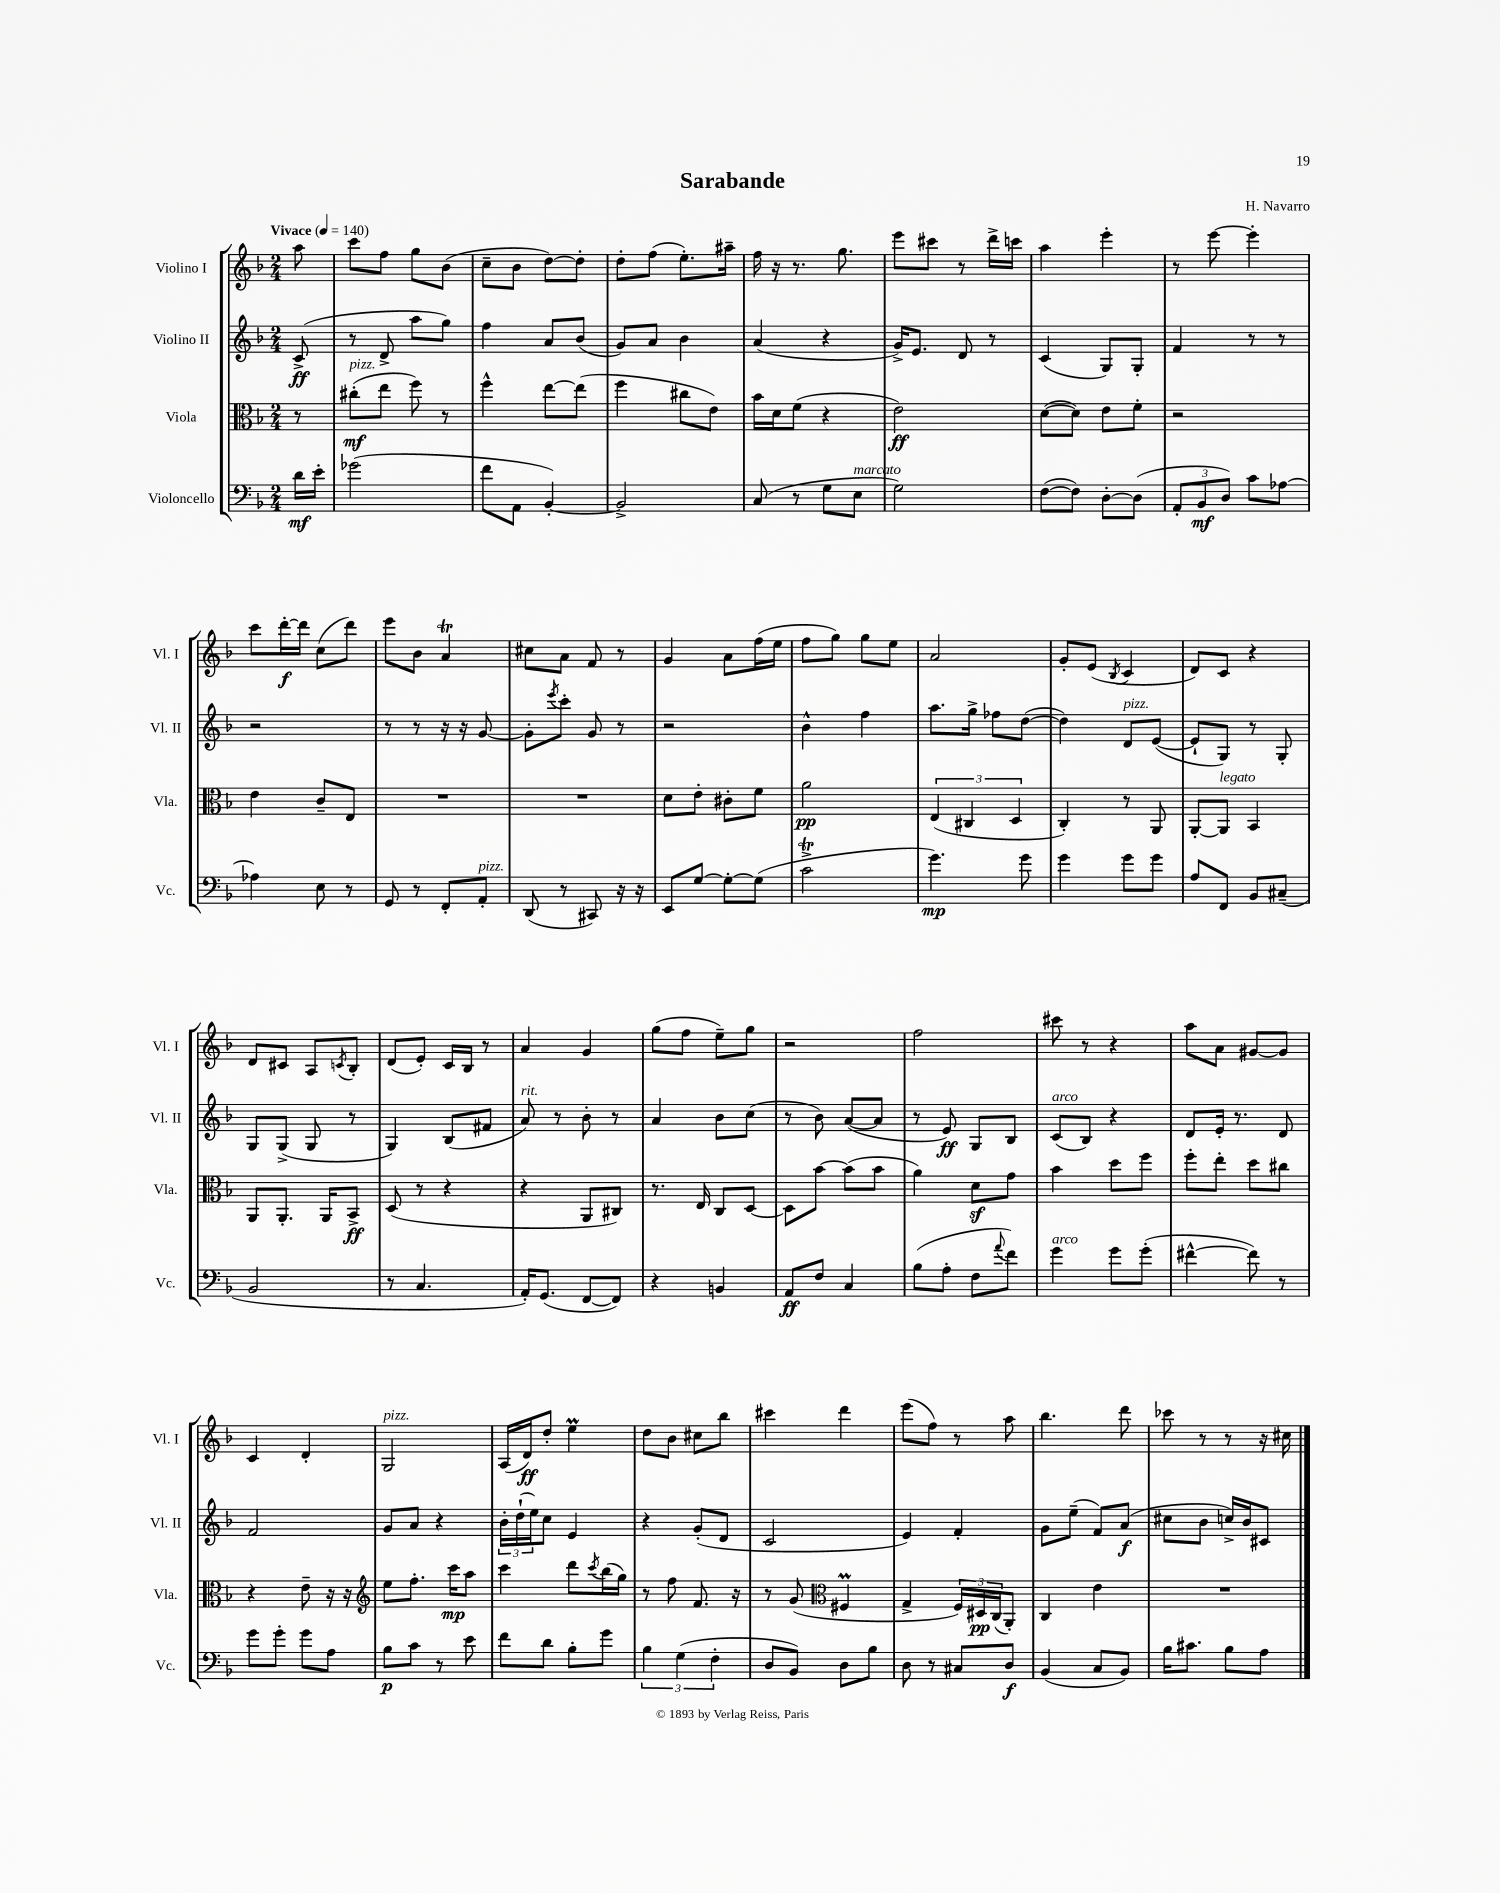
\header { title = "Sarabande" composer = "H. Navarro" }
<<
\new StaffGroup <<
\new Staff = "s0" \with { instrumentName = "Violino I" shortInstrumentName = "Vl. I" } {
    \clef treble \key f \major \numericTimeSignature \time 2/4 \partial 8 \tempo "Vivace" 4 = 140
    a''8 |
    c'''8 f''8 g''8 bes'8( |
    c''8-- bes'8 d''8~) d''8-. |
    d''8-. f''8( e''8.-.) ais''16-- |
    f''16 r16 r8. g''8. |
    e'''8 cis'''8 r8 d'''16-> c'''16 |
    a''4 e'''4-. |
    r8 e'''8~ e'''4-. |
    c'''8 d'''16~-.\f d'''16 c''8( d'''8) |
    e'''8 bes'8 a'4\trill |
    cis''8 a'8 f'8 r8 |
    g'4 a'8 f''16( e''16 |
    f''8 g''8) g''8 e''8 |
    a'2 |
    g'8-. e'8( \acciaccatura { bes8 } c'4 |
    d'8) c'8 r4 |
    d'8 cis'8 a8 \acciaccatura { c'8 } bes8-. |
    d'8( e'8-.) c'16 bes16 r8 |
    a'4 g'4 |
    g''8( f''8 e''8--) g''8 |
    r2 |
    f''2 |
    cis'''8 r8 r4 |
    a''8 a'8 gis'8~ gis'8 |
    c'4 d'4-. |
    g2^\markup { \italic "pizz." } |
    a16( d'16\ff) d''8-. e''4\prall |
    d''8 bes'8 cis''8 bes''8 |
    cis'''4 d'''4 |
    e'''8( f''8) r8 a''8 |
    bes''4. d'''8 |
    ces'''8 r8 r8 r16 cis''16 \bar "|." |
}
\new Staff = "s1" \with { instrumentName = "Violino II" shortInstrumentName = "Vl. II" } {
    \clef treble \key f \major \numericTimeSignature \time 2/4 \partial 8
    c'8->\ff( |
    r8 d'8-> a''8 g''8) |
    f''4 a'8 bes'8( |
    g'8) a'8 bes'4 |
    a'4( r4 |
    g'16->) e'8. d'8 r8 |
    c'4( g8) g8-. |
    f'4 r8 r8 |
    r2 |
    r8 r8 r16 r16 g'8~ |
    g'8-. \acciaccatura { e'''8 } c'''8-. g'8 r8 |
    r2 |
    bes'4-^ f''4 |
    a''8. g''16-> fes''8 d''8~( |
    d''4) d'8^\markup { \italic "pizz." } e'8~( |
    e'8-! g8) r8 g8-. |
    g8 g8->( g8 r8 |
    g4) bes8( fis'8 |
    a'8^\markup { \italic "rit." }) r8 bes'8-. r8 |
    a'4 bes'8 c''8( |
    r8 bes'8) a'8~( a'8 |
    r8 e'8\ff) g8 bes8 |
    c'8^\markup { \italic "arco" }( bes8) r4 |
    d'8 e'16-. r8. d'8 |
    f'2 |
    g'8 a'8 r4 |
    \tuplet 3/2 { bes'16-. d''16-!( e''16) } c''8 e'4 |
    r4 g'8-.( d'8 |
    c'2 |
    e'4) f'4-. |
    g'8 e''8--( f'8) a'8\f( |
    cis''8 bes'8 c''16->) bes'16 cis'8 \bar "|." |
}
\new Staff = "s2" \with { instrumentName = "Viola" shortInstrumentName = "Vla." } {
    \clef alto \key f \major \numericTimeSignature \time 2/4 \partial 8
    r8 |
    cis''8-.\mf^\markup { \italic "pizz." }( e''8 f''8) r8 |
    f''4-^ e''8~ e''8( |
    f''4 cis''8 e'8) |
    bes'16 d'16 f'8( r4 |
    e'2\ff) |
    d'8~( d'8) e'8 f'8-. |
    r2 |
    e'4 c'8-- e8 |
    R2 |
    R2 |
    d'8 e'8-. cis'8-. f'8 |
    a'2\pp |
    \tuplet 3/2 { e4( cis4 d4 } |
    c4-.) r8 a,8 |
    a,8~-. a,8^\markup { \italic "legato" } bes,4 |
    a,8 a,8.-. a,16 bes,8->\ff |
    d8( r8 r4 |
    r4 a,8 cis8) |
    r8. e16 c8 d8~ |
    d8 bes'8~ bes'8( bes'8 |
    a'4) d'8\sf g'8 |
    bes'4 d''8 f''8 |
    f''8-. e''8-. d''8 cis''8 |
    r4 e'8-- r16 r16 |
    \clef treble e''8 f''8.-. c'''16\mp a''8 |
    c'''4 d'''8 \acciaccatura { c'''8 } bes''16( g''16) |
    r8 f''8 f'8. r16 |
    r8 g'8( \clef alto fis4\prall |
    g4-> \tuplet 3/2 { f16) dis16\pp c16( } a,8-.) |
    c4 e'4 |
    R2 \bar "|." |
}
\new Staff = "s3" \with { instrumentName = "Violoncello" shortInstrumentName = "Vc." } {
    \clef bass \key f \major \numericTimeSignature \time 2/4 \partial 8
    d'16\mf e'16-. |
    ges'2( |
    f'8 a,8 bes,4~-.) |
    bes,2-> |
    c8( r8 g8 e8^\markup { \italic "marcato" } |
    g2) |
    f8~( f8) d8~-. d8( |
    \tuplet 3/2 { a,8-. bes,8\mf d8) } c'8 aes8~ |
    aes4 e8 r8 |
    g,8 r8 f,8-. a,8-.^\markup { \italic "pizz." } |
    d,8( r8 cis,8) r16 r16 |
    e,8 g8~ g8~-. g8( |
    c'2->\trill |
    g'4.\mp) g'8 |
    g'4 g'8 g'8 |
    a8 f,8 bes,8 cis8--( |
    bes,2 |
    r8 c4. |
    a,16-.) g,8.( f,8~ f,8) |
    r4 b,4 |
    a,8\ff f8 c4 |
    bes8( a8-. f8 \appoggiatura { a'8 } f'8) |
    g'4^\markup { \italic "arco" } g'8 g'8-.( |
    fis'4~-^ fis'8) r8 |
    g'8 g'8-. g'8 a8 |
    bes8\p c'8 r8 e'8 |
    f'8 d'8 bes8-. g'8 |
    \tuplet 3/2 { bes4 g4( f4-. } |
    d8 bes,8) d8 bes8 |
    d8 r8 cis8 d8\f |
    bes,4( c8 bes,8) |
    bes16 cis'8. bes8 a8 \bar "|." |
}
>>
>>
\layout { \context { \Score \remove "Bar_number_engraver" } }
